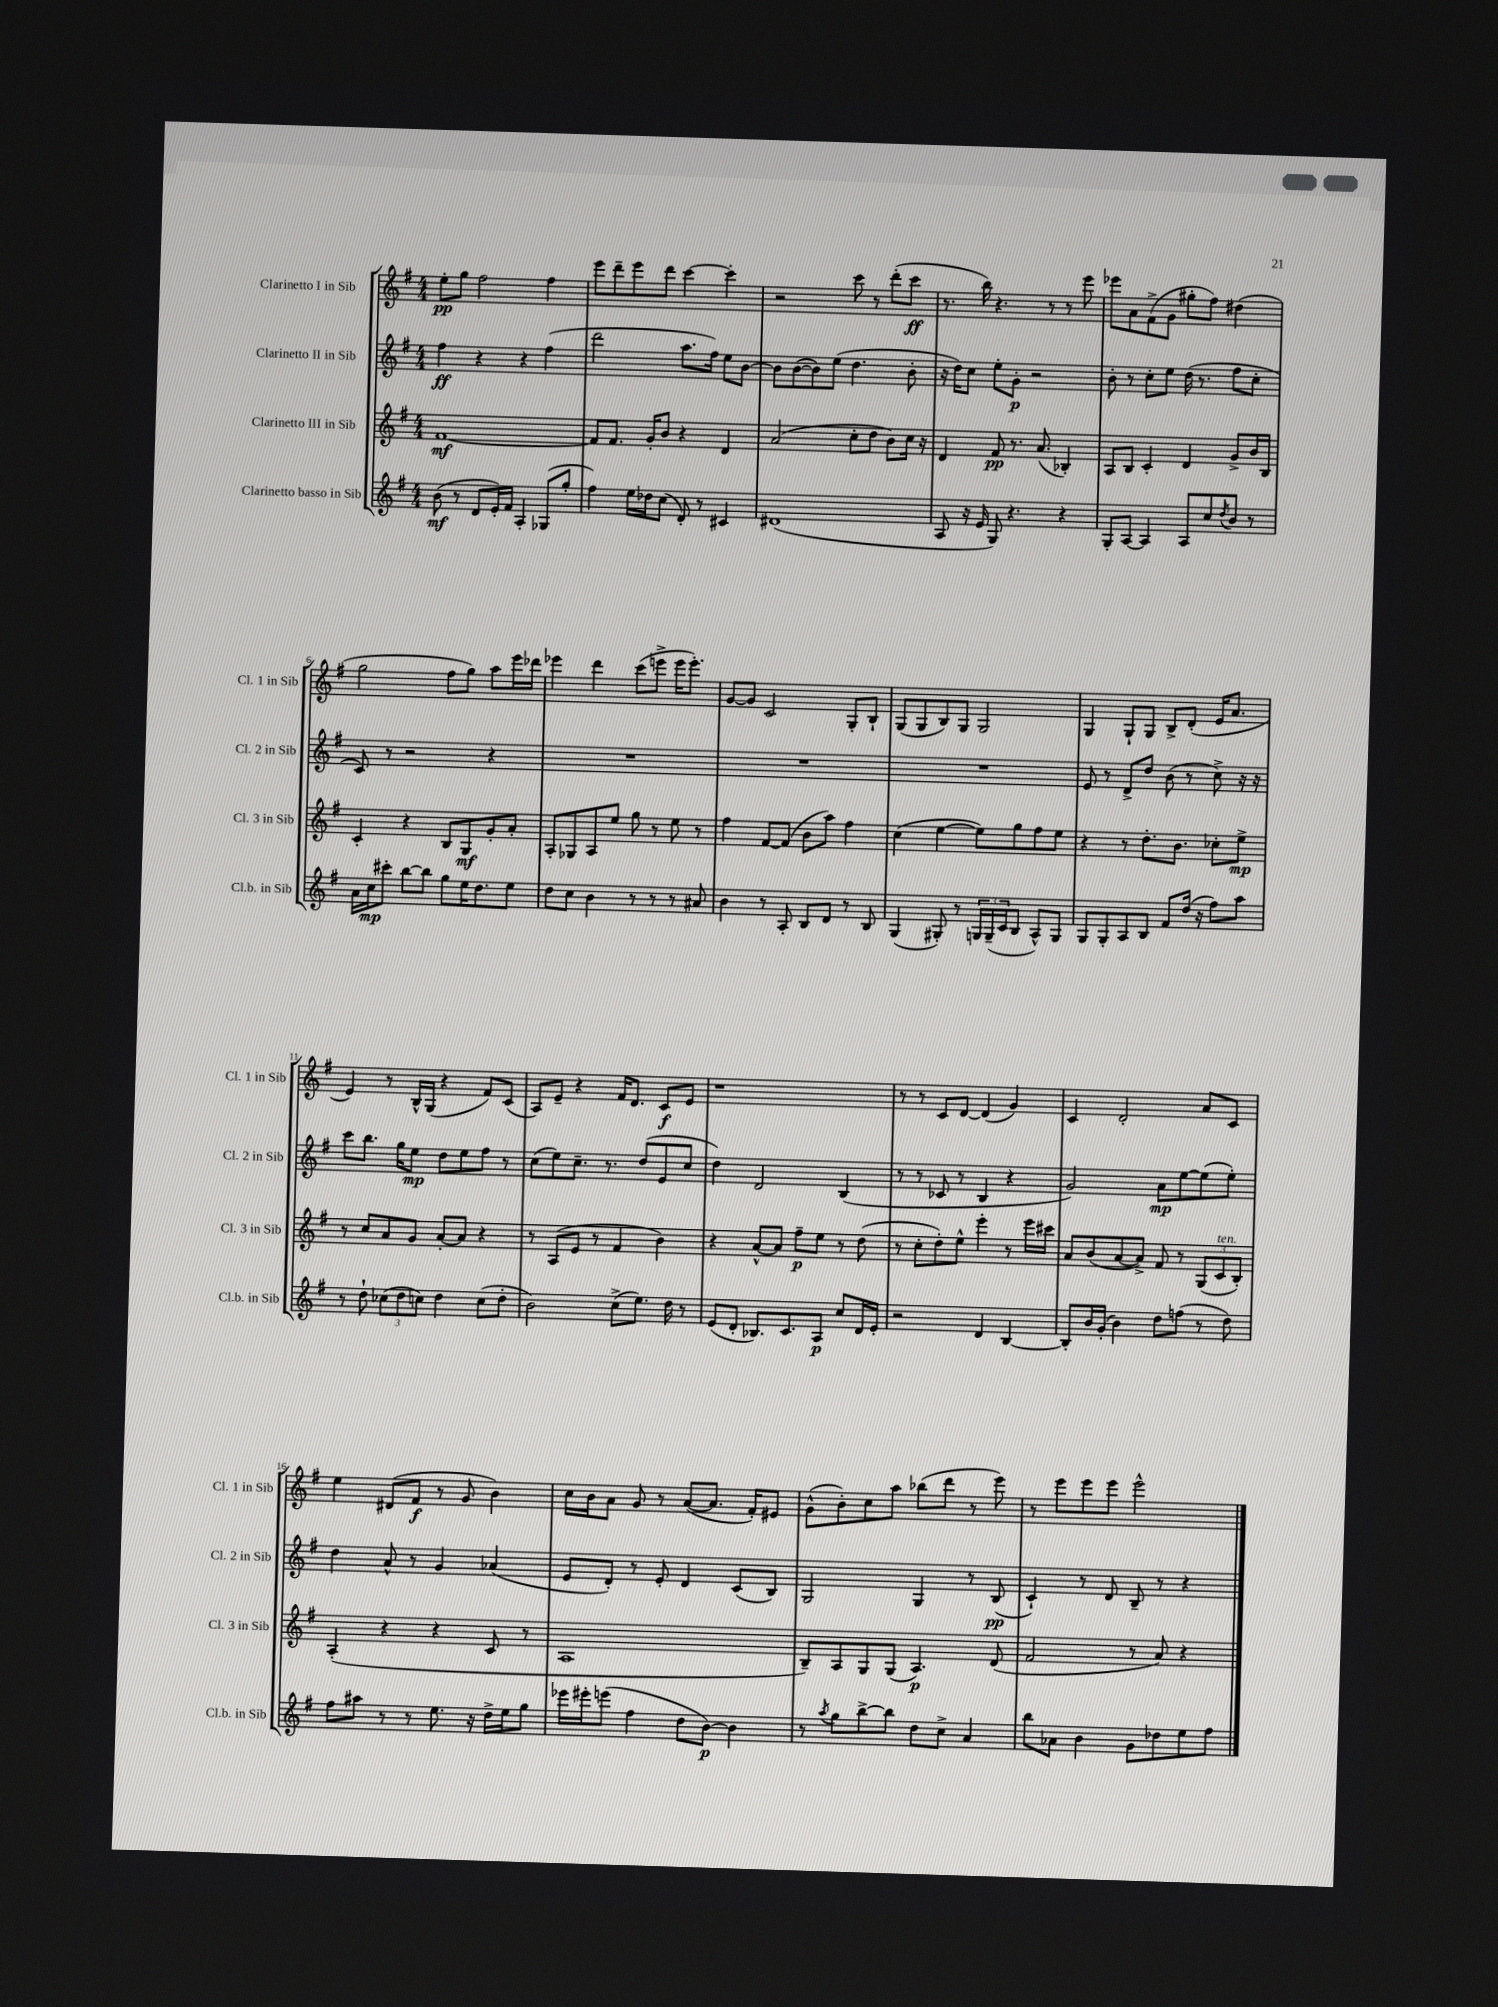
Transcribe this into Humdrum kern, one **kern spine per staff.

**kern	**dynam	**kern	**dynam	**kern	**dynam	**kern	**dynam
*part4	*part4	*part3	*part3	*part2	*part2	*part1	*part1
*staff4	*staff4	*staff3	*staff3	*staff2	*staff2	*staff1	*staff1
*I"Clarinetto basso in Sib	*	*I"Clarinetto III in Sib	*	*I"Clarinetto II in Sib	*	*I"Clarinetto I in Sib	*
*I'Cl.b. in Sib	*	*I'Cl. 3 in Sib	*	*I'Cl. 2 in Sib	*	*I'Cl. 1 in Sib	*
*clefG2	*	*clefG2	*	*clefG2	*	*clefG2	*
*k[f#]	*	*k[f#]	*	*k[f#]	*	*k[f#]	*
*M4/4	*	*M4/4	*	*M4/4	*	*M4/4	*
=1	=1	=1	=1	=1	=1	=1	=1
(8b\	mf	[1f#	mf	4ff#\	ff	8ee'\L	pp
8r	.	.	.	.	.	8gg\J	.
8d/L	.	.	.	4r	.	2ff#\	.
16e'/L)	.	.	.	.	.	.	.
16f#/JJ	.	.	.	.	.	.	.
4A'/	.	.	.	4r	.	.	.
(8G-X/L	.	.	.	(4ff#\	.	4ff#\	.
8gg'/J	.	.	.	.	.	.	.
=2	=2	=2	=2	=2	=2	=2	=2
4ff#\)	.	8f#/L]	.	2ddd\	.	8eee\L	.
.	.	8.f#/J	.	.	.	8ddd~\	.
16ee\LL	.	.	.	.	.	8eee\	.
16dd-X\J	.	16g'/KL	.	.	.	.	.
(8cc\J	.	8b/J	.	.	.	8ddd\J	.
8d'/)	.	4r	.	8.aa\L	.	[4ccc\	.
8r	.	.	.	.	.	.	.
.	.	.	.	16ff#\Jk)	.	.	.
4c#X/	.	4d/	.	8ee\L	.	4ccc'\]	.
.	.	.	.	[8b\J	.	.	.
=3	=3	=3	=3	=3	=3	=3	=3
(1d#X	.	(2a/	.	8b\L]	.	2r	.
.	.	.	.	([8b\	.	.	.
.	.	.	.	8b\])	.	.	.
.	.	.	.	(8ee\J	.	.	.
.	.	8cc'\L	.	4.dd\	.	8ccc\	.
.	.	8dd\J	.	.	.	8r	.
.	.	8b\L)	.	.	.	(8ddd'\L	.
.	.	16cc\Jk	.	8b'\	.	8ccc\J	ff
.	.	16r	.	.	.	.	.
=4	=4	=4	=4	=4	=4	=4	=4
8A/	.	4d/	.	16r	.	8.r	.
.	.	.	.	16dd\KL)	.	.	.
16r	.	.	.	8cc\J	.	.	.
16e/	.	.	.	.	.	16bb\)	.
8G/)	.	8f#/	pp	8ee'\L	.	4.r	.
4.r	.	8.r	.	8g'\J	p	.	.
.	.	.	.	2r	.	.	.
.	.	(8.a/	.	.	.	.	.
.	.	.	.	.	.	8r	.
4r	.	4B-X'/)	.	.	.	8r	.
.	.	.	.	.	.	8eee\	.
=5	=5	=5	=5	=5	=5	=5	=5
8G'/L	.	8A/L	.	8b'\	.	8eee-X\L	.
[8A/J	.	8B/J	.	8r	.	8a\	.
4A/]	.	4c'/	.	8cc'\L	.	(8f#^\	.
.	.	.	.	8ee\J	.	8g\J	.
8A/L	.	4d/	.	(16dd\	.	8gg#X'\L	.
.	.	.	.	8.r	.	.	.
8cc/	.	.	.	.	.	8ff#\J)	.
8qdd/	.	.	.	.	.	.	.
8b/J	.	8g^/L	.	8ff#\L	.	(4dd#X\	.
8r	.	16b/L	.	8cc'\J	.	.	.
.	.	16B/JJ	.	.	.	.	.
!!LO:LB:g=z
=6	=6	=6	=6	=6	=6	=6	=6
16a\LL	.	4c'/	.	8c/)	.	2gg\	.
16cc\J	mp	.	.	.	.	.	.
8ccc#X'\J	.	.	.	8r	.	.	.
[8bb\L	.	4r	.	2r	.	.	.
8bb\J]	.	.	.	.	.	.	.
8gg\L	.	8B/L	.	.	.	8ff#\L	.
16ee\K	.	8G/	mf	.	.	8gg\J)	.
8.dd\	.	.	.	.	.	.	.
.	.	8g'/	.	4r	.	8aa\L	.
8ee\J	.	8a'/J	.	.	.	16eee\L	.
.	.	.	.	.	.	16ddd-X\JJ	.
=7	=7	=7	=7	=7	=7	=7	=7
8dd\L	.	8A'/L	.	1r	.	4eee-X\	.
8cc\J	.	8G-X/	.	.	.	.	.
4b\	.	8A/	.	.	.	4ddd\	.
.	.	8ee/J	.	.	.	.	.
8r	.	8gg\	.	.	.	(8ccc\L	.
8r	.	8r	.	.	.	8eeen^\J	.
8r	.	8ee\	.	.	.	16eee\KL	.
.	.	.	.	.	.	8.eee'\J)	.
8a#X/	.	8r	.	.	.	.	.
=8	=8	=8	=8	=8	=8	=8	=8
4b\	.	4ff#\	.	1r	.	[8g/L	.
.	.	.	.	.	.	8g/J]	.
8r	.	[8f#/L	.	.	.	2c/	.
8A'/	.	(8f#/J]	.	.	.	.	.
8B/L	.	8b\L	.	.	.	.	.
8d/J	.	8aa\J)	.	.	.	.	.
8r	.	4ff#\	.	.	.	8G'/L	.
8B/	.	.	.	.	.	8B`/J	.
=9	=9	=9	=9	=9	=9	=9	=9
(4G/	.	(4cc\	.	1r	.	(8G/L	.
.	.	.	.	.	.	8G/	.
8G#X'/)	.	[4ee\	.	.	.	8B/)	.
8r	.	.	.	.	.	8G/J	.
24Gn/LL	.	8ee\L])	.	.	.	2G/	.
(24G~/	.	.	.	.	.	.	.
24c/J	.	.	.	.	.	.	.
8B/J	.	8gg\	.	.	.	.	.
8A^^/L)	.	8ff#\	.	.	.	.	.
8G/J	.	8ee\J	.	.	.	.	.
=10	=10	=10	=10	=10	=10	=10	=10
8G/L	.	4r	.	8e/	.	4G/	.
8G'/	.	.	.	8r	.	.	.
8A/	.	8r	.	8d^/L	.	8G`/L	.
8B/J	.	8.dd'\L	.	8dd/J	.	8G/J	.
8f#/L	.	.	.	(8b\	.	8B^/L	.
.	.	8.b\J	.	.	.	.	.
(16dd/Jk	.	.	.	8r	.	(8d'/J	.
16r	.	.	.	.	.	.	.
8ff#\L)	.	8cc-X'\L	.	8cc^\)	.	16e/KL	.
.	.	.	.	.	.	8.a/J	.
8aa\J	.	8ee^\J	mp	16r	.	.	.
.	.	.	.	16r	.	.	.
!!LO:LB:g=z
=11	=11	=11	=11	=11	=11	=11	=11
8r	.	8r	.	8ccc\L	.	4e/)	.
8dd`\	.	8cc/L	.	8.bb\J	.	.	.
(12cc-X\L	.	8a/	.	.	.	8r	.
.	.	.	.	16gg\KL	.	.	.
12dd\	.	.	.	.	.	.	.
.	.	8g/J	.	8ee\J	mp	16B^^/LL	.
12ccn\J)	.	.	.	.	.	.	.
.	.	.	.	.	.	(16G/JJ	.
4dd\	.	[8a'/L	.	8dd\L	.	4r	.
.	.	8a/J]	.	8ee\	.	.	.
(8cc\L	.	4r	.	8ff#\J	.	8f#/L)	.
8dd'\J	.	.	.	8r	.	(8c/J	.
=12	=12	=12	=12	=12	=12	=12	=12
2b\)	.	8r	.	(8cc\L	.	8A/L)	.
.	.	(8A/L	.	8ee\)	.	8e~/J	.
.	.	8e/J	.	8.cc~\J	.	4r	.
.	.	8r	.	.	.	.	.
.	.	.	.	8.r	.	.	.
(8cc^\L	.	4f#/	.	.	.	16f#/KL	.
.	.	.	.	.	.	8.d/J	.
8.ee\J)	.	.	.	(8dd/L	.	.	.
.	.	4b\)	.	8e/	.	8c/L	f
16dd\	.	.	.	.	.	.	.
8r	.	.	.	8cc/J	.	8e/J	.
=13	=13	=13	=13	=13	=13	=13	=13
(8e/L	.	4r	.	4dd\)	.	1r	.
8d'/J	.	.	.	.	.	.	.
8.B-X/L)	.	[8a^^/L	.	2d/	.	.	.
.	.	8a/J]	.	.	.	.	.
8.c/	.	.	.	.	.	.	.
.	.	8ff#~\L	p	.	.	.	.
8A/J	p	8ee\J	.	.	.	.	.
8cc/L	.	8r	.	(4B/	.	.	.
16d/L	.	(8dd\	.	.	.	.	.
16e'/JJ	.	.	.	.	.	.	.
=14	=14	=14	=14	=14	=14	=14	=14
2r	.	8r	.	8r	.	8r	.
.	.	8cc'\L	.	8r	.	8r	.
.	.	8dd'\)	.	8c-X/	.	8c/L	.
.	.	8ee^^\J	.	8r	.	[8d/J	.
4d/	.	4eee'\	.	4B/	.	(4d/]	.
[4B/	.	8r	.	4r	.	4g/)	.
.	.	16eee\LL	.	.	.	.	.
.	.	16ccc#X\JJ	.	.	.	.	.
=15	=15	=15	=15	=15	=15	=15	=15
8B'/L]	.	8a/L	.	2g/)	.	4c/	.
16b/L	.	(8b/	.	.	.	.	.
(16g'/JJ	.	.	.	.	.	.	.
4b\)	.	[8a/	.	.	.	2d'/	.
.	.	8a^/J])	.	.	.	.	.
8dd\L	.	8f#/	.	8a\L	mp	.	.
(8ffn\J	.	8r	.	[8ee\	.	.	.
8r	.	(12G/L	.	(8ee\]	.	8a/L	.
!	!	!LO:TX:a:i:t=ten.	!	!	!	!	!
.	.	12c/	.	.	.	.	.
8dd\)	.	.	.	8ee'\J)	.	8c/J	.
.	.	12B'/J)	.	.	.	.	.
!!LO:LB:g=z
=16	=16	=16	=16	=16	=16	=16	=16
8ff#\L	.	(4A'/	.	4dd\	.	4ee\	.
8aa#X\J	.	.	.	.	.	.	.
8r	.	4r	.	8a^^/	.	(8d#X/L	.
8r	.	.	.	8r	.	8f#/J	f
8.ee\	.	4r	.	4g/	.	8r	.
.	.	.	.	.	.	8g/	.
16r	.	.	.	.	.	.	.
16dd^\LL	.	8c/	.	(4a-X/	.	4b\)	.
16ee\J	.	.	.	.	.	.	.
8gg\J	.	8r	.	.	.	.	.
=17	=17	=17	=17	=17	=17	=17	=17
16eee-X\LL	.	1A	.	8e/L	.	16cc\LL	.
16eee#X'\J	.	.	.	.	.	16b\J	.
(8eeen\J	.	.	.	8d'/J)	.	8a\J	.
4ff#\	.	.	.	8r	.	8g/	.
.	.	.	.	8e'/	.	8r	.
8dd\L	.	.	.	4d/	.	([8a/L	.
[8b\J)	p	.	.	.	.	8.a/J]	.
4b\]	.	.	.	(8c/L	.	.	.
.	.	.	.	.	.	16f#'/KL)	.
.	.	.	.	8B/J)	.	8e#X/J	.
=18	=18	=18	=18	=18	=18	=18	=18
8r	.	8B~/L)	.	2G/	.	(8g^^\L	.
8qaa/	.	.	.	.	.	.	.
8gg\L	.	8A/	.	.	.	8b'\)	.
[8bb^\	.	8G/	.	.	.	8cc\	.
8bb\J]	.	(8G/J	.	.	.	8aa\J	.
8dd\L	.	4.A/)	p	4G/	.	(8bb-X\L	.
8cc^\J	.	.	.	.	.	8ddd\J	.
4a/	.	.	.	8r	.	8r	.
.	.	(8d/	.	(8B/	pp	8eee\)	.
=19	=19	=19	=19	=19	=19	=19	=19
8bb\L	.	2f#/	.	4c`/)	.	8r	.
8a-X\J	.	.	.	.	.	8eee\L	.
4b\	.	.	.	8r	.	8eee\	.
.	.	.	.	8d/	.	8eee\J	.
8g\L	.	8r	.	8B~/	.	2eee^^\	.
8dd-X\	.	8a/)	.	8r	.	.	.
8ee\	.	4r	.	4r	.	.	.
8ff#\J	.	.	.	.	.	.	.
==	==	==	==	==	==	==	==
*-	*-	*-	*-	*-	*-	*-	*-
